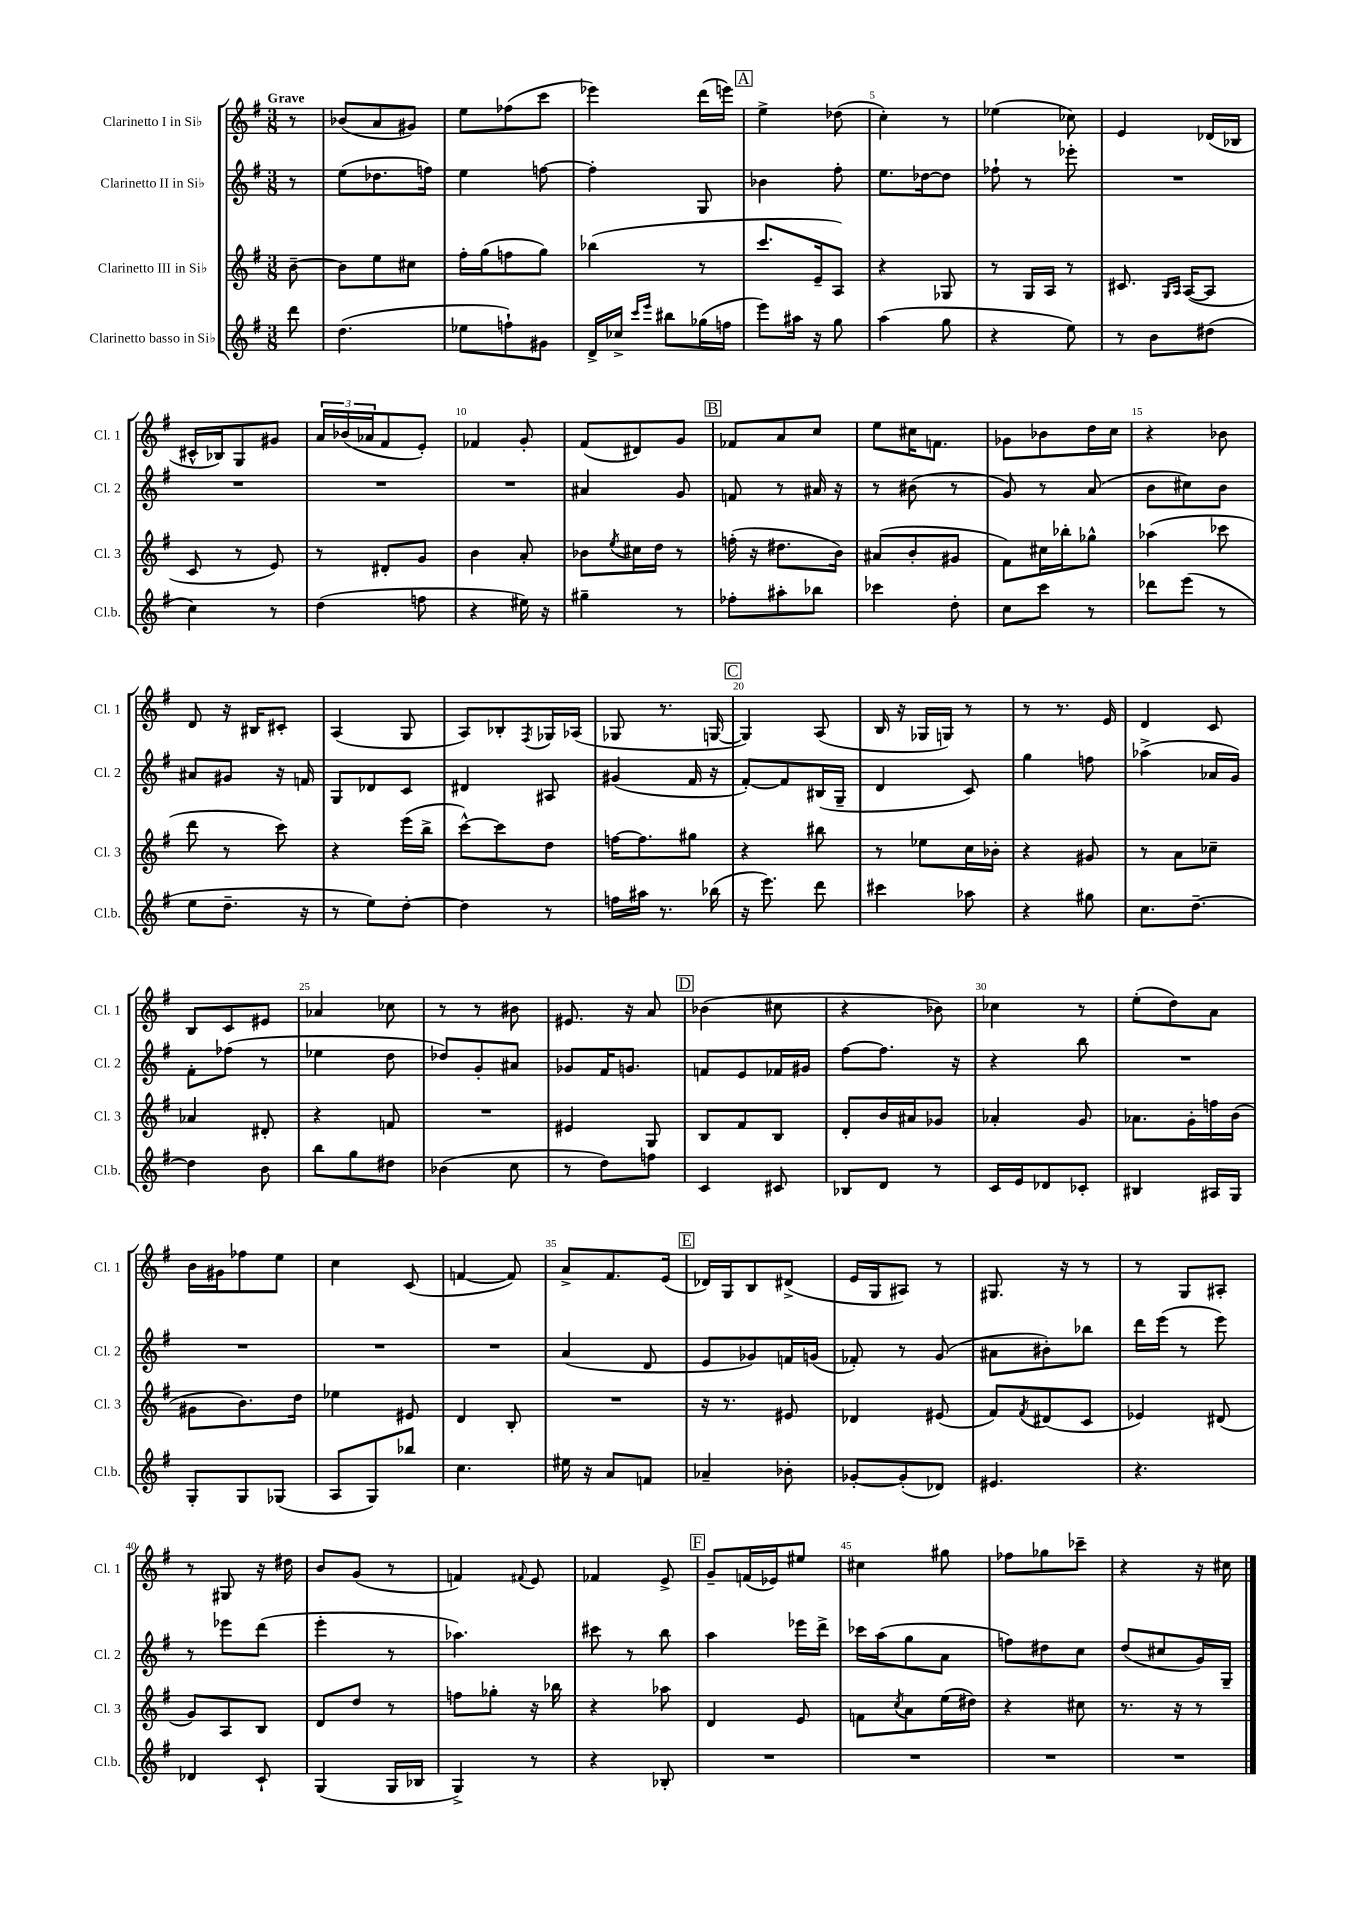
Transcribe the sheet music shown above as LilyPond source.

<<
\new StaffGroup <<
\new Staff = "s0" \with { instrumentName = "Clarinetto I in Sib" shortInstrumentName = "Cl. 1" } {
    \clef treble \key g \major \numericTimeSignature \time 3/8 \partial 8 \tempo "Grave"
    r8 |
    bes'8( a'8 gis'8) |
    e''8 fes''8( c'''8 |
    ees'''4) d'''16( e'''16) |
    \mark \markup { \box "A" } e''4-> des''8( |
    c''4-.) r8 |
    ees''4( ces''8) |
    e'4 des'16( bes16 |
    cis'16-^ bes16) g8 gis'8 |
    \tuplet 3/2 { a'16 bes'16( aes'16 } fis'8 e'8-.) |
    fes'4 g'8-. |
    fis'8( dis'8) g'8 |
    \mark \markup { \box "B" } fes'8 a'8 c''8 |
    e''8 cis''16 f'8. |
    ges'8 bes'8 d''16 c''16 |
    r4 bes'8 |
    d'8 r16 bis16 cis'8-. |
    a4( g8 |
    a8) bes8-. \acciaccatura { fis8 } ges16 aes16( |
    ges8 r8. g16~ |
    \mark \markup { \box "C" } g4) a8( |
    b16 r16 ges16 g16) r8 |
    r8 r8. e'16 |
    d'4 c'8 |
    b8 c'8 eis'8 |
    aes'4 ces''8 |
    r8 r8 bis'8 |
    eis'8. r16 a'8 |
    \mark \markup { \box "D" } bes'4( cis''8 |
    r4 bes'8) |
    ces''4 r8 |
    e''8-.( d''8) a'8 |
    b'16 gis'16 fes''8 e''8 |
    c''4 c'8( |
    f'4~ f'8) |
    a'8-> fis'8. e'16( |
    \mark \markup { \box "E" } des'16) g16 b8 dis'8->( |
    e'16 g16 ais8) r8 |
    gis8. r16 r8 |
    r8 g8 ais8-. |
    r8 gis8 r16 dis''16 |
    b'8 g'8( r8 |
    f'4) \appoggiatura { fis'8 } e'8 |
    fes'4 e'8-> |
    \mark \markup { \box "F" } g'8-- f'16( ees'16) eis''8 |
    cis''4 gis''8 |
    fes''8 ges''8 ces'''8-- |
    r4 r16 cis''16 \bar "|." |
}
\new Staff = "s1" \with { instrumentName = "Clarinetto II in Sib" shortInstrumentName = "Cl. 2" } {
    \clef treble \key g \major \numericTimeSignature \time 3/8 \partial 8
    r8 |
    e''8( des''8. f''16) |
    e''4 f''8~ |
    f''4-. g8 |
    \mark \markup { \box "A" } bes'4 fis''8-. |
    e''8. des''16~ des''8 |
    fes''8-! r8 ees'''8-. |
    R4. |
    R4. |
    R4. |
    R4. |
    ais'4 g'8 |
    \mark \markup { \box "B" } f'8 r8 ais'16 r16 |
    r8 bis'8( r8 |
    g'8) r8 a'8( |
    b'8 cis''8) b'8 |
    ais'8 gis'8 r16 f'16 |
    g8 des'8 c'8 |
    dis'4 ais8 |
    gis'4( fis'16 r16 |
    \mark \markup { \box "C" } fis'8~-.) fis'8 bis16( g16-- |
    d'4 c'8) |
    g''4 f''8 |
    aes''4->( aes'16 g'16) |
    fis'8-. fes''8( r8 |
    ees''4 d''8 |
    des''8) g'8-. ais'8 |
    ges'8 fis'16 g'8. |
    \mark \markup { \box "D" } f'8 e'8 fes'16 gis'16 |
    fis''8~ fis''8. r16 |
    r4 b''8 |
    R4. |
    R4. |
    R4. |
    R4. |
    a'4( d'8 |
    \mark \markup { \box "E" } e'8 ges'8) f'16 g'16( |
    fes'8-.) r8 g'8( |
    ais'8 bis'8-.) bes''8 |
    d'''16 e'''16( r8 e'''8) |
    r8 ees'''8 d'''8( |
    e'''4-. r8 |
    aes''4.) |
    cis'''8 r8 b''8 |
    \mark \markup { \box "F" } a''4 ees'''16 d'''16-> |
    ces'''16 a''16( g''8 a'8 |
    f''8) dis''8 c''8 |
    d''8( cis''8 g'16) g16-- \bar "|." |
}
\new Staff = "s2" \with { instrumentName = "Clarinetto III in Sib" shortInstrumentName = "Cl. 3" } {
    \clef treble \key g \major \numericTimeSignature \time 3/8 \partial 8
    b'8~-- |
    b'8 e''8 cis''8 |
    fis''16-. g''16( f''8 g''8) |
    bes''4( r8 |
    \mark \markup { \box "A" } c'''8. e'16-- a8) |
    r4 ges8 |
    r8 g16 a16 r8 |
    cis'8. \grace { g16 a16 } a16~( a8 |
    c'8 r8 e'8) |
    r8 dis'8-. g'8 |
    b'4 a'8-. |
    bes'8 \acciaccatura { e''8 } cis''16 d''16 r8 |
    \mark \markup { \box "B" } f''16-.( r16 dis''8. b'16) |
    ais'8( b'8-. gis'8 |
    fis'8) cis''16 bes''16-. ges''8-^ |
    aes''4( ces'''8 |
    d'''8 r8 c'''8) |
    r4 e'''16( b''16-> |
    c'''8~-^) c'''8 d''8 |
    f''16~ f''8. gis''8 |
    \mark \markup { \box "C" } r4 bis''8 |
    r8 ees''8 c''16 bes'16-. |
    r4 gis'8 |
    r8 a'8 ces''8-- |
    aes'4 dis'8-. |
    r4 f'8 |
    R4. |
    eis'4 g8 |
    \mark \markup { \box "D" } b8 fis'8 b8 |
    d'8-. b'16 ais'16 ges'8 |
    aes'4-. g'8 |
    aes'8. g'16-. f''16 b'16( |
    gis'8 b'8.) d''16 |
    ees''4 eis'8 |
    d'4 b8-. |
    R4. |
    \mark \markup { \box "E" } r16 r8. eis'8 |
    des'4 eis'8( |
    fis'8) \acciaccatura { fis'8 } dis'8( c'8 |
    ees'4) dis'8( |
    g'8) a8 b8 |
    d'8 d''8 r8 |
    f''8 ges''8-. r16 bes''16 |
    r4 aes''8 |
    \mark \markup { \box "F" } d'4 e'8 |
    f'8 \acciaccatura { c''8 } a'8 e''16( dis''16) |
    r4 cis''8 |
    r8. r16 r8 \bar "|." |
}
\new Staff = "s3" \with { instrumentName = "Clarinetto basso in Sib" shortInstrumentName = "Cl.b." } {
    \clef treble \key g \major \numericTimeSignature \time 3/8 \partial 8
    d'''8 |
    d''4.( |
    ees''8 f''8-!) gis'8 |
    d'16-> ces''16-> \grace { c'''16 e'''16 } bis''8 ges''16( f''16 |
    \mark \markup { \box "A" } e'''8) ais''16 r16 g''8 |
    a''4( g''8 |
    r4 e''8) |
    r8 b'8 dis''8( |
    c''4) r8 |
    d''4( f''8 |
    r4 eis''16) r16 |
    gis''4-- r8 |
    \mark \markup { \box "B" } fes''8-. ais''8-. bes''8 |
    ces'''4 d''8-. |
    c''8 c'''8 r8 |
    des'''8 e'''8( r8 |
    e''8 d''8.-- r16 |
    r8 e''8) d''8~-. |
    d''4 r8 |
    f''16 ais''16 r8. bes''16( |
    \mark \markup { \box "C" } r16 e'''8.) d'''8 |
    cis'''4 aes''8 |
    r4 gis''8 |
    c''8. d''8.~-- |
    d''4 b'8 |
    b''8 g''8 dis''8 |
    bes'4( c''8 |
    r8 d''8) f''8 |
    \mark \markup { \box "D" } c'4 cis'8 |
    bes8 d'8 r8 |
    c'16 e'16 des'8 ces'8-. |
    bis4 ais16 g16 |
    g8-. g8 ges8( |
    a8 g8) bes''8 |
    c''4. |
    eis''16 r16 a'8 f'8 |
    \mark \markup { \box "E" } aes'4-- bes'8-. |
    ges'8~-. ges'8-.( des'8) |
    eis'4. |
    r4. |
    des'4 c'8-! |
    g4( g16 bes16 |
    g4->) r8 |
    r4 bes8-. |
    \mark \markup { \box "F" } R4. |
    R4. |
    R4. |
    R4. \bar "|." |
}
>>
>>
\layout { \context { \Score \override BarNumber.break-visibility = ##(#f #t #t) barNumberVisibility = #(every-nth-bar-number-visible 5) } }
